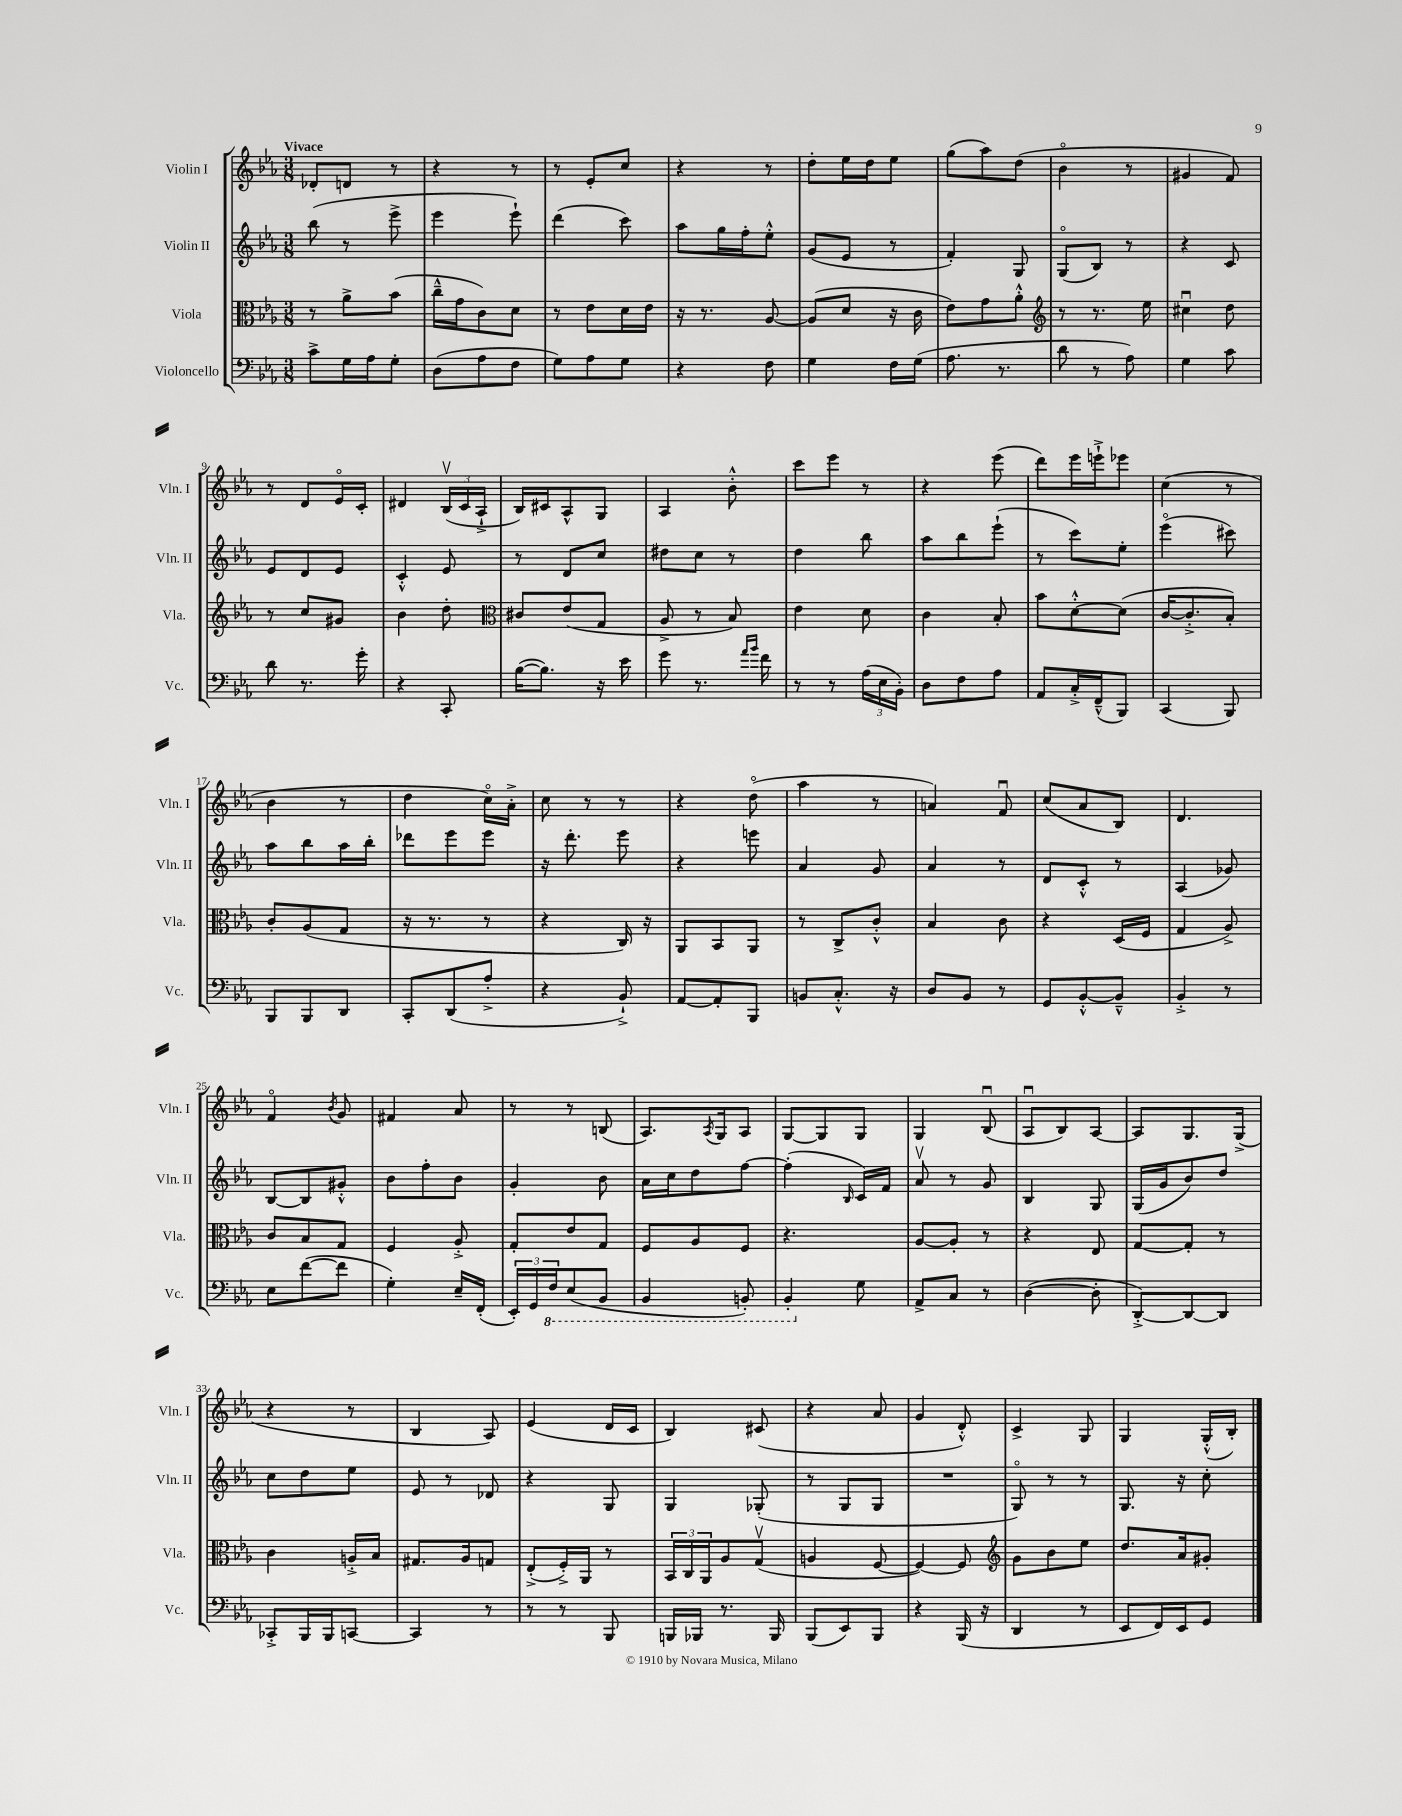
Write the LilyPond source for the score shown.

<<
\new StaffGroup <<
\new Staff = "s0" \with { instrumentName = "Violin I" shortInstrumentName = "Vln. I" } {
    \clef treble \key ees \major \numericTimeSignature \time 3/8 \tempo "Vivace"
    des'8-. d'8 r8 |
    r4 r8 |
    r8 ees'8-. c''8 |
    r4 r8 |
    d''8-. ees''16 d''16 ees''8 |
    g''8( aes''8) d''8( |
    bes'4\flageolet r8 |
    gis'4 f'8) |
    r8 d'8 ees'16\flageolet c'16-. |
    dis'4 \tuplet 3/2 { bes16\upbow( c'16 aes16-!-> } |
    bes16) cis'16 aes8-^ g8 |
    aes4 bes'8-.-^ |
    c'''8 ees'''8 r8 |
    r4 ees'''8( |
    d'''8) ees'''16 e'''16-!-> ees'''8 |
    c''4( r8 |
    bes'4 r8 |
    d''4 c''16\flageolet) aes'16-.-> |
    c''8 r8 r8 |
    r4 d''8\flageolet( |
    aes''4 r8 |
    a'4) f'8\downbow |
    c''8( aes'8 bes8) |
    d'4. |
    f'4\flageolet \acciaccatura { bes'8 } g'8 |
    fis'4 aes'8 |
    r8 r8 b8( |
    aes8.) \acciaccatura { aes8 } g16 aes8 |
    g8~ g8 g8 |
    g4 bes8\downbow( |
    aes8\downbow bes8) aes8~ |
    aes8 g8. g16->( |
    r4 r8 |
    bes4 aes8) |
    ees'4( d'16 c'16 |
    bes4) cis'8( |
    r4 aes'8 |
    g'4 d'8-.-^) |
    c'4-> g8 |
    g4 g16-.-^( bes16-.) \bar "|." |
}
\new Staff = "s1" \with { instrumentName = "Violin II" shortInstrumentName = "Vln. II" } {
    \clef treble \key ees \major \numericTimeSignature \time 3/8
    bes''8( r8 ees'''8-> |
    ees'''4 ees'''8-!) |
    d'''4( c'''8) |
    aes''8 g''16 f''16-. ees''8-.-^ |
    g'8( ees'8 r8 |
    f'4-.) g8 |
    g8\flageolet( bes8) r8 |
    r4 c'8 |
    ees'8 d'8 ees'8 |
    c'4-.-^ ees'8 |
    r8 d'8 c''8 |
    dis''8 c''8 r8 |
    d''4 bes''8 |
    aes''8 bes''8 ees'''8-!( |
    r8 c'''8) ees''8-. |
    ees'''4\flageolet( cis'''8) |
    aes''8 bes''8 aes''16 bes''16-. |
    des'''8 ees'''8 ees'''8 |
    r16 d'''8.-. ees'''8 |
    r4 e'''8 |
    aes'4 g'8 |
    aes'4 r8 |
    d'8 c'8-.-^ r8 |
    aes4( ges'8) |
    bes8~ bes8 gis'8-.-^ |
    bes'8 f''8-. bes'8 |
    g'4-. bes'8 |
    aes'16 c''16 d''8 f''8~ |
    f''4-.( \grace { bes16 } c'16) f'16 |
    aes'8\upbow r8 g'8 |
    bes4 g8 |
    g16( g'16 bes'8) d''8 |
    c''8 d''8 ees''8 |
    ees'8 r8 des'8 |
    r4 g8 |
    g4 ges8-.( |
    r8 g8 g8 |
    R4. |
    g8\flageolet) r8 r8 |
    g8. r16 c''8-. \bar "|." |
}
\new Staff = "s2" \with { instrumentName = "Viola" shortInstrumentName = "Vla." } {
    \clef alto \key ees \major \numericTimeSignature \time 3/8
    r8 aes'8-> bes'8( |
    c''16---^ g'16 c'8) d'8 |
    r8 ees'8 d'16 ees'16 |
    r16 r8. aes8~ |
    aes8( d'8 r16 c'16 |
    ees'8) g'8 aes'8-.-^ |
    \clef treble r8 r8. ees''16 |
    cis''4\downbow d''8 |
    r8 c''8 gis'8 |
    bes'4 d''8-. |
    \clef alto cis'8 ees'8( g8 |
    aes8-> r8 bes8) |
    ees'4 d'8 |
    c'4 bes8-. |
    bes'8 d'8~-.-^ d'8( |
    c'16~ c'8.-.-> bes8-.) |
    c'8-. aes8( g8 |
    r16 r8. r8 |
    r4 c16) r16 |
    aes,8 bes,8 aes,8 |
    r8 c8-> c'8-.-^ |
    bes4 c'8 |
    r4 d16( f16 |
    g4 aes8->) |
    c'8 bes8 g8 |
    f4 aes8-.-> |
    g8-. ees'8 g8 |
    f8 aes8 f8 |
    r4. |
    aes8~ aes8-. r8 |
    r4 ees8 |
    g8~ g8-. r8 |
    c'4 a16-.-> bes16 |
    gis8. aes16 g8 |
    ees8-.->( f16-.->) aes,16 r8 |
    \tuplet 3/2 { bes,16 c16 aes,16 } aes8 g8\upbow( |
    a4 f8~ |
    f4~) f8 |
    \clef treble g'8 bes'8 ees''8 |
    d''8. aes'16 gis'8-. \bar "|." |
}
\new Staff = "s3" \with { instrumentName = "Violoncello" shortInstrumentName = "Vc." } {
    \clef bass \key ees \major \numericTimeSignature \time 3/8
    c'8-> g16 aes16 g8-. |
    d8( aes8 f8 |
    g8) aes8 g8 |
    r4 f8 |
    g4 f16 g16( |
    aes8. r8. |
    d'8 r8 aes8) |
    g4 c'8 |
    d'8 r8. g'16-. |
    r4 c,8-. |
    bes16~( bes8.) r16 ees'16 |
    g'8 r8. \grace { aes'16 bes'16 } f'16 |
    r8 r8 \tuplet 3/2 { aes16( ees16 bes,16-.) } |
    d8 f8 aes8 |
    aes,8 c16-.-> f,16---^( bes,,8) |
    c,4( bes,,8) |
    bes,,8 bes,,8 d,8 |
    c,8-. d,8( aes8-.-> |
    r4 bes,8-!->) |
    aes,8~ aes,8-. bes,,8 |
    b,8 c8.-.-^ r16 |
    d8 bes,8 r8 |
    g,8 bes,8~-.-^ bes,8---^ |
    bes,4-.-> r8 |
    ees8 f'8~( f'8 |
    g4-.) ees16-- f,16-.( |
    \tuplet 3/2 { ees,16-.) g,16 \ottava #-1 f,16 } ees,8( bes,,8 |
    bes,,4 b,,8-.) |
    bes,,4-. \ottava #0 g8 |
    aes,8-> c8 r8 |
    d4~( d8-. |
    d,8~-.->) d,8~ d,8 |
    ces,8-.-> bes,,16 bes,,16 c,8~ |
    c,4 r8 |
    r8 r8 bes,,8 |
    b,,16 bes,,16 r8. bes,,16 |
    bes,,8( ees,8) bes,,8 |
    r4 bes,,16( r16 |
    d,4 r8 |
    ees,8 f,16) ees,16 g,8 \bar "|." |
}
>>
>>
